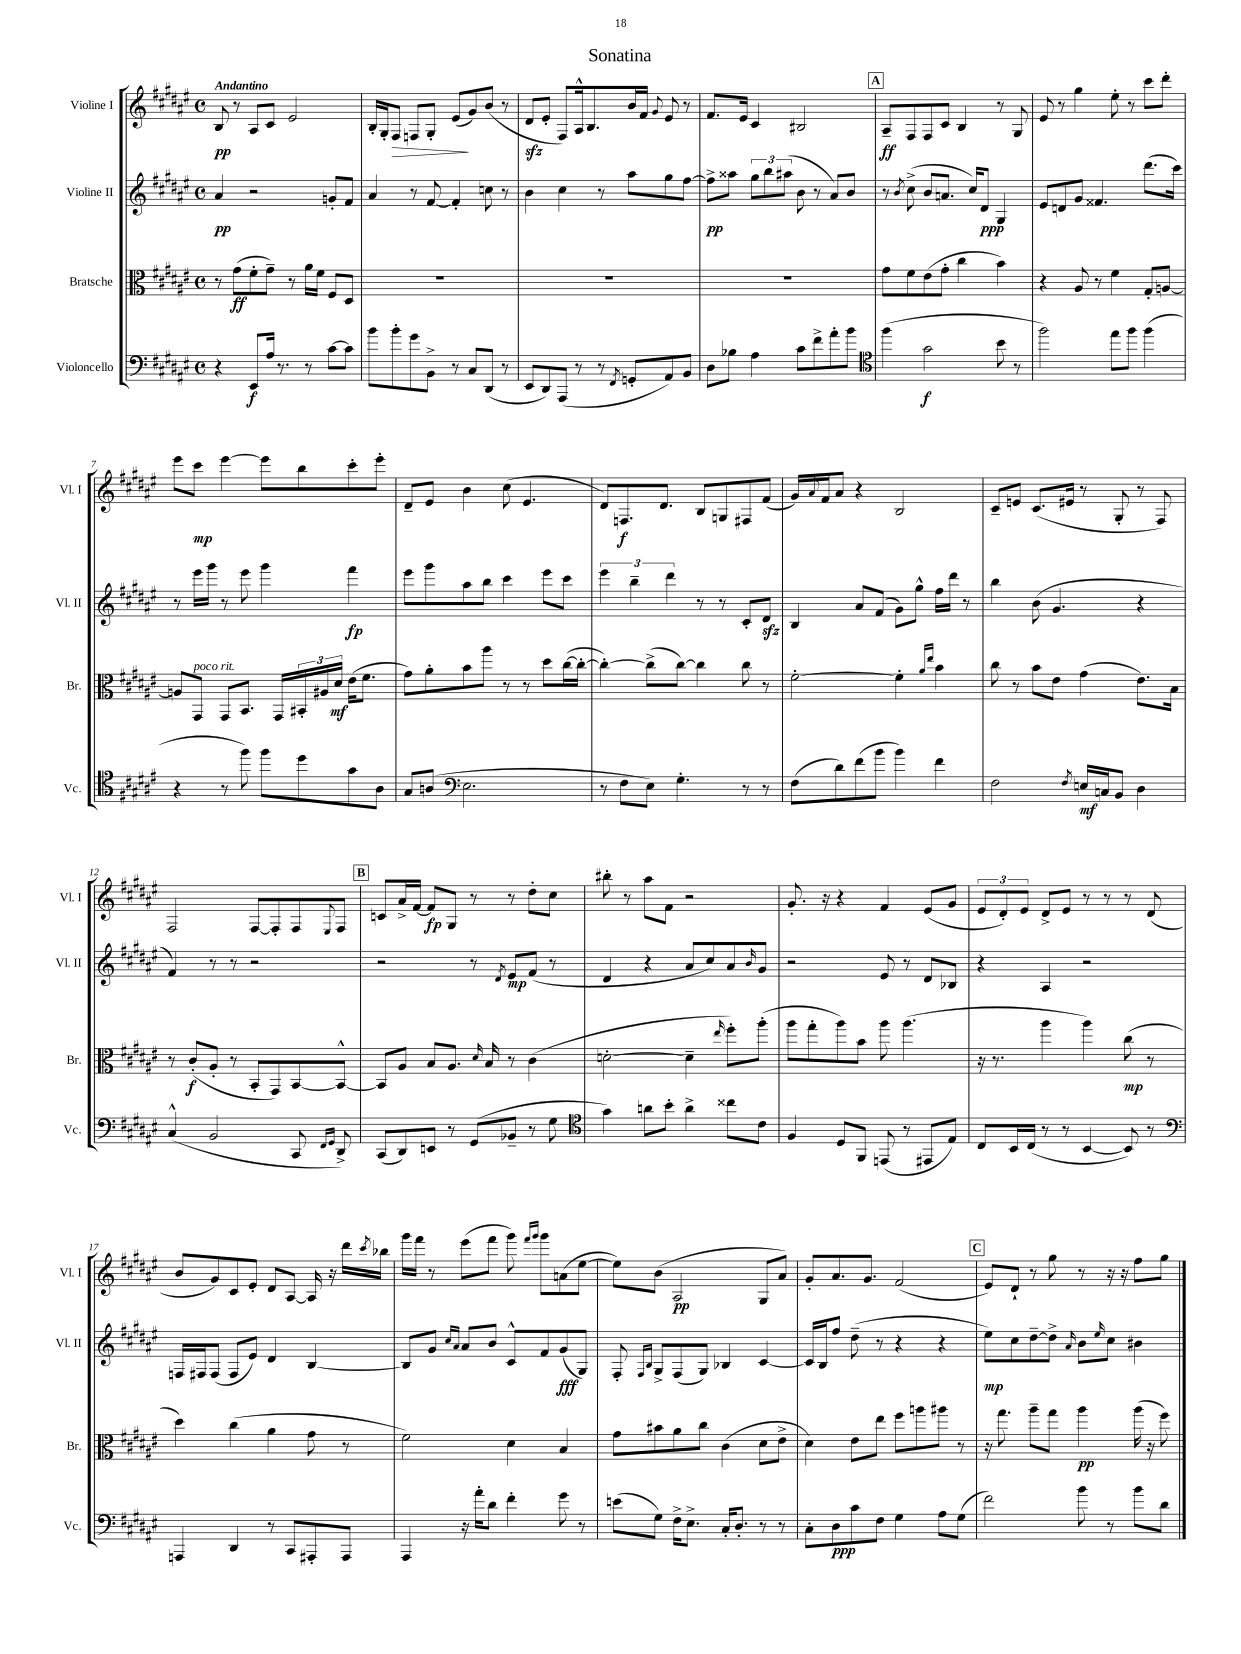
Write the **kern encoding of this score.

**kern	**kern	**kern	**kern
*staff4	*staff3	*staff2	*staff1
*clefF4	*clefC3	*clefG2	*clefG2
*k[f#c#g#d#a#e#]	*k[f#c#g#d#a#e#]	*k[f#c#g#d#a#e#]	*k[f#c#g#d#a#e#]
*M4/4	*M4/4	*M4/4	*M4/4
*met(c)	*met(c)	*met(c)	*met(c)
4r	8r	4a#	8B
.	(8g#	.	8r
8EE#	8f#'	2r	8A#
16A#	8g#~)	.	8c#
8.r	.	.	.
.	8r	.	2e#
8r	16a#	.	.
.	16f#	.	.
[8c#	8F#	8g'	.
8c#]	8D#	8f#	.
=	=	=	=
8b	1r	4a#	16B'
.	.	.	16G#'
8b'	.	.	8F#
8g#	.	8r	8F
8BB^	.	[8f#	8G#'
8r	.	4f#']	(8e#
8C#	.	.	8g#)
(8DD#	.	8cc	(8b
8r	.	8r	8r
=	=	=	=
8EE#	1r	4b	8d#
8DD#)	.	.	8e#'
(8AAA#	.	4cc#	8F#)
8r	.	.	16A#^^
.	.	.	8.B
8r	.	8r	.
8qFF#	.	.	.
8GG'	.	8aa#	16b
.	.	.	16f#
.	.	.	8qqg#
8AA#)	.	8gg#	8e#
8BB	.	[8ff#	8r
=	=	=	=
8D#	1r	8ff#^]	8.f#
8B-	.	8aa##	.
.	.	.	16e#
4A#	.	12gg#	4c#
.	.	12bb	.
.	.	(12aa#	.
8c#	.	8b	2B#
8f#^	.	8r	.
8a#'	.	8a#)	.
8b	.	8b	.
=	=	=	=
*clefC4	*	*	*
(4ff#	8g#	8r	8A#~
.	.	8qb	.
.	8f#	(8cc#^	8F#
2g#	(8e#	8b	8F#
.	8g#'	8.a	8c#
.	4cc#	.	4B
.	.	16cc#)	.
.	.	8d#	.
8b	4b)	4G#	8r
8r	.	.	8G#
=	=	=	=
2ff#)	4r	8e#	8e#
.	.	8d	8r
.	8A#	8g#	4gg#
.	8r	4.f##	.
8ee#	4f#	.	8ee#'
8ff#	.	.	8r
(4ff#	8G#'	(8.ddd#	8ccc#
.	[8A	.	8ddd#'
.	.	16ccc#)	.
=	=	=	=
4r	8A]	8r	8eee#
.	8GG#	16eee#	8ccc#
.	.	16ggg#	.
8r	8GG#	8r	[4eee#
8ff#)	8.BB	8eee#	.
8ff#	.	4ggg#	8eee#]
.	16GG#	.	.
8dd#	24BB#'	.	8bb
.	24A#	.	.
.	24d#	.	.
8g#	(16e#	4fff#	8ccc#'
.	8.f#	.	.
8A#	.	.	8eee#'
=	=	=	=
8G#	8g#)	8eee#	8d#~
(8A	8a#'	8ggg#	8e#
*clefF4	*	*	*
2.E#	8b	8aa#	4b
.	8aa#	8bb	.
.	8r	4ccc#	(8cc#
.	8r	.	4.e#
.	8dd#	8eee#	.
.	([16cc#	8ccc#	.
.	16cc#'_	.	.
=	=	=	=
8r	4cc#'_)	6eee#	8d#)
8F#	.	.	8.F
.	.	6bb~	.
8E#)	(8cc#^]	.	.
.	.	.	8.d#
.	.	6ddd#	.
4.G#'	[8cc#)	.	.
.	4cc#]	8r	8B
.	.	8r	8G
8r	8cc#	8c#'	8F#
8r	8r	8d#	(8f#
=	=	=	=
(8F#	[2f#'	4B	16g#)
.	.	.	8qqa#
.	.	.	16f#
8d#)	.	.	8a#
(8f#	.	8a#	4r
8b	.	(8f#	.
4b)	4f#']	8g#)	2B
.	.	8gg#^^	.
.	16qqa#	.	.
.	16qqee#	.	.
4f#	4b	16ff#	.
.	.	16ddd#	.
.	.	8r	.
=	=	=	=
2F#	8cc#	4bb	8c#~
.	8r	.	8e
.	8b	(8b	(8.c#
.	8e#	4.g#	.
.	.	.	16e#
8qF#	.	.	.
16E	(4g#	.	8r
16C	.	.	.
8BB	.	.	8G#'
4D#	8.e#)	4r	8r
.	.	.	8F#)
.	16B	.	.
=	=	=	=
(4C#^^	8r	4f#)	2F#
.	(8c#'	.	.
2BB	8A#'	8r	.
.	8r	8r	.
.	8BB'	2r	[8F#
.	8GG#)	.	8F#']
8CC#	[8BB	.	8F#
16qqFF#	.	.	.
16qqGG#	.	.	8qqE#
8DD#^)	8BB^^_	.	8F#
=	=	=	=
(8CC#	8BB]	2r	8c
8DD#)	8A#	.	16a#^
.	.	.	[16f#
8EE	8B	.	8f#]
8r	8.A#	.	8G#
(8GG#	.	8r	8r
.	16qqd#	.	.
.	16B	.	.
.	.	8qd#	.
8BB-~	8r	8e#	8r
8r	(4c#	(8f#	8dd#'
8G#	.	8r	8cc#
=	=	=	=
*clefC4	*	*	*
4g#)	[2d'	4d#	8bb#'
.	.	.	8r
8a	.	4r	8aa#
8b'	.	.	8f#
4a^	4d~]	8a#	2r
.	.	8cc#)	.
.	16qqee#	.	.
8cc##	8ff#')	8a#	.
.	.	16qqb	.
8c#	(8aa#'	8g#	.
=	=	=	=
4F#	8aa#	2r	8.g#'
.	8gg#'	.	.
.	.	.	16r
8D#	8aa#)	.	4r
8FF#	8b	.	.
(8EE	8aa#	8e#	4f#
8r	(4.aa#	8r	.
8EE#	.	8d#	(8e#
8E#)	.	8B-	8g#
=	=	=	=
8C#	16r	4r	12e#
.	8.r	.	.
.	.	.	12d#')
16BB	.	.	.
.	.	.	12e#
(16C#	.	.	.
8r	4aa#	4A#	8d#^
8r	.	.	8e#
[4BB	4aa#)	2r	8r
.	.	.	8r
8BB])	(8cc#	.	8r
8r	8r	.	(8d#
=	=	=	=
*clefF4	*	*	*
4AAA	4dd#)	16F	8b
.	.	16F#	.
.	.	(8F#	8g#)
4DD#	(4cc#	8F#	8c#
.	.	8e#)	8e#'
8r	4a#	4d#	8d#
8CC#	.	.	[8A#
8AAA#'	8g#	[4B	16A#]
.	.	.	16r
8AAA#	8r	.	16ddd#
.	.	.	8qccc#
.	.	.	16bb-
=	=	=	=
4AAA#	2f#)	8B]	16ggg#
.	.	.	16fff#
.	.	8g#	8r
.	.	16qqcc#	.
.	.	16qqa#	.
16r	.	8a#	(8eee#
16a#'	.	.	.
8d#	.	8b	8fff#
4f#'	4d#	8c#^^	8ggg#)
.	.	.	16qqfff#
.	.	.	16qqggg#
.	.	8f#	8ggg#
8g#	4B	(8g#	(8a
8r	.	8G#)	[8ee#
=	=	=	=
(8e	8g#	8F#'	8ee#])
.	.	16qqF#	.
.	.	16qqB	.
8G#)	8b#	8G#^	(8b
16F#^	8a#	(8F#	2A#
8.E#^	.	.	.
.	8cc#	8G#)	.
16C#'	(4c#	4B-	.
8.D#'	.	.	.
8r	8d#	[4c#	8G#
8r	8e#^	.	8a#)
=	=	=	=
8C#'	4d#)	16c#]	8g#'
.	.	16B	.
8D#	.	8ff#	8.a#
8c#	8e#	(8dd#~	.
.	.	.	8.g#
8F#	8ee#	8r	.
4G#	8ff#	4r	(2f#
.	8aa	.	.
8A#	8aa#	4r	.
(8G#	8r	.	.
=	=	=	=
2f#)	16r	8ee#)	8e#)
.	8.gg#	.	.
.	.	8cc#	8d#`
.	8aa#~	[8dd#~	8r
.	8gg#	8dd#^]	8gg#
.	.	16qqa#	.
8b	4aa#	8b	8r
.	.	16qqee#	.
8r	.	8cc#	16r
.	.	.	16r
8b	(16aa#	4b#	8ff#
.	16r	.	.
8d#	8ff#)	.	8gg#
==	==	==	==
*-	*-	*-	*-
